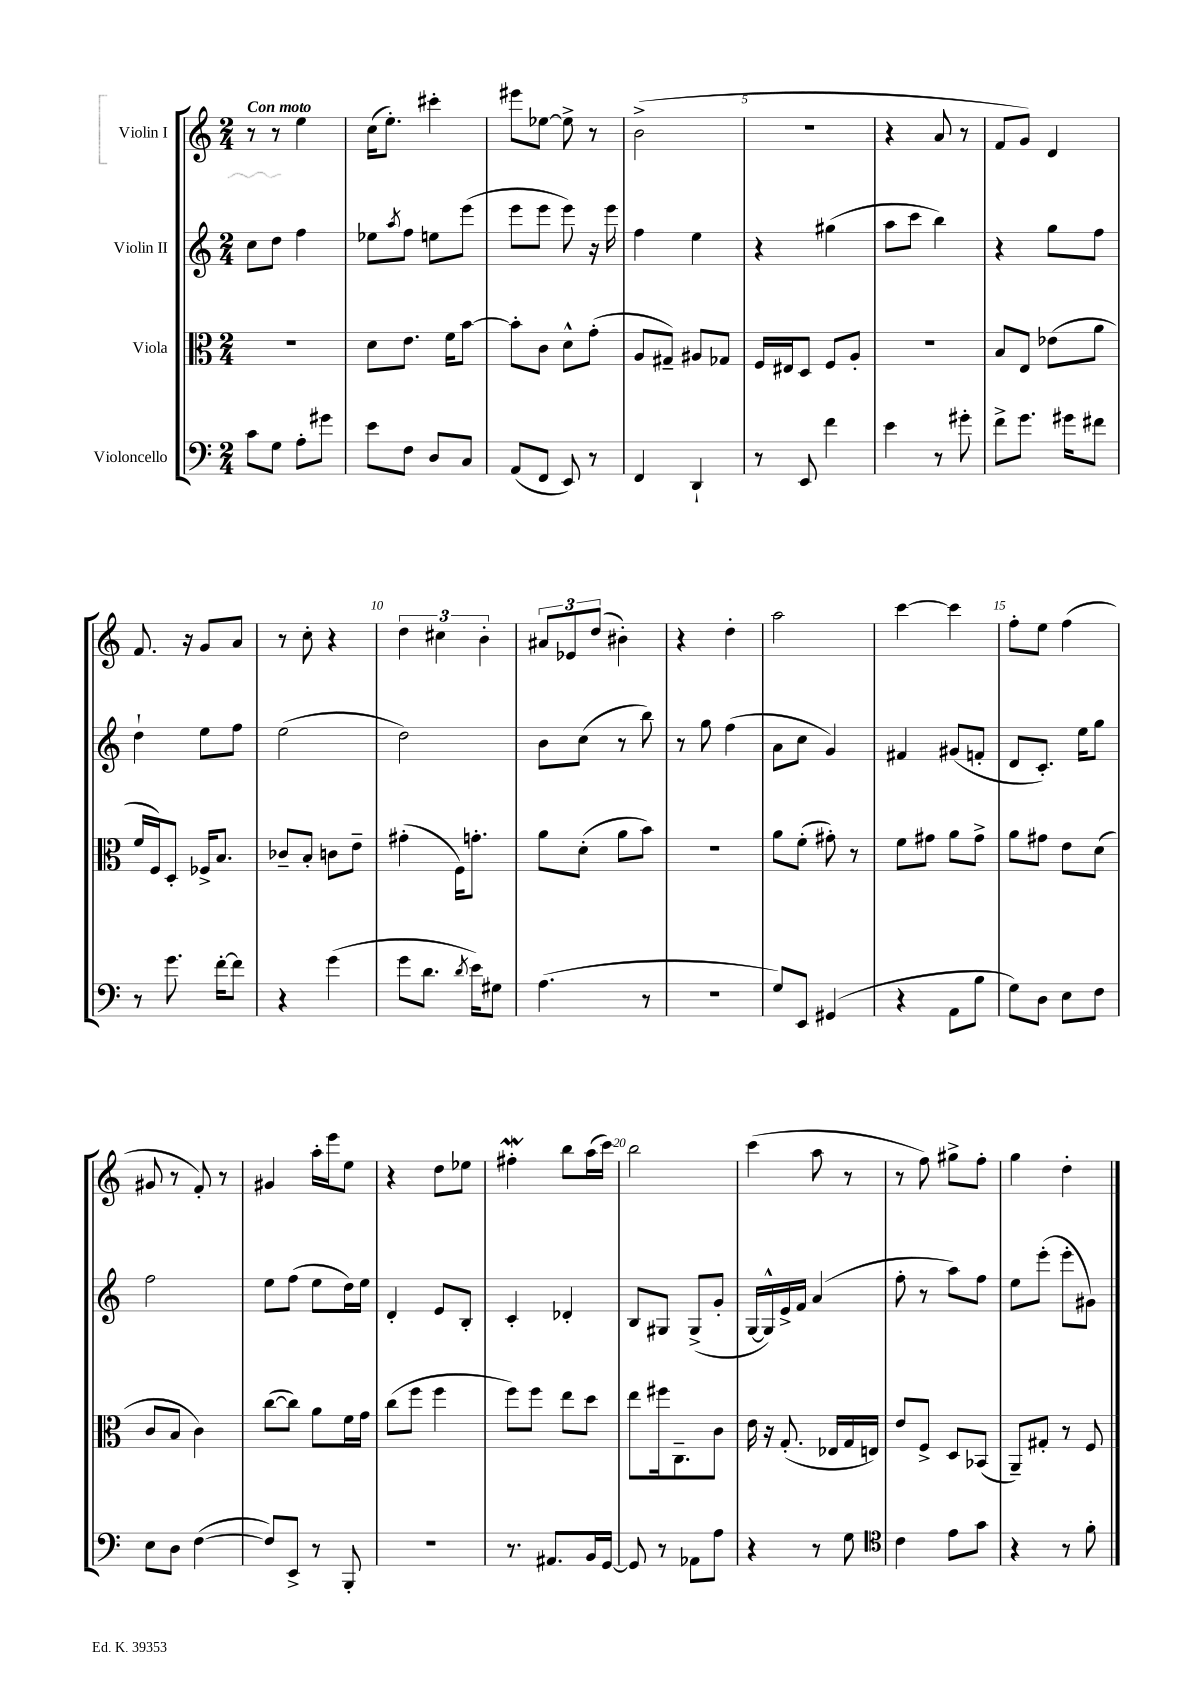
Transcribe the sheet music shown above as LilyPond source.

<<
\new StaffGroup <<
\new Staff = "s0" \with { instrumentName = "Violin I" } {
    \clef treble \key c \major \numericTimeSignature \time 2/4 \tempo "Con moto"
    r8 r8 e''4 |
    c''16( e''8.-.) cis'''4-. |
    eis'''8 ees''8~ ees''8-> r8 |
    b'2->( |
    R2 |
    r4 a'8 r8 |
    f'8 g'8) d'4 |
    f'8. r16 g'8 a'8 |
    r8 c''8-. r4 |
    \tuplet 3/2 { d''4 cis''4 b'4-. } |
    \tuplet 3/2 { ais'8 ees'8 d''8( } bis'4-.) |
    r4 d''4-. |
    a''2 |
    c'''4~ c'''4 |
    f''8-. e''8 f''4( |
    gis'8 r8 f'8-.) r8 |
    gis'4 a''16-. e'''16 e''8 |
    r4 d''8 ees''8 |
    fis''4-.\mordent b''8 a''16( c'''16) |
    b''2 |
    c'''4( a''8 r8 |
    r8 f''8) gis''8-> f''8-. |
    g''4 d''4-. \bar "|." |
}
\new Staff = "s1" \with { instrumentName = "Violin II" } {
    \clef treble \key c \major \numericTimeSignature \time 2/4
    c''8 d''8 f''4 |
    ees''8 \acciaccatura { a''8 } f''8 e''8 e'''8( |
    e'''8 e'''8 e'''8) r16 e'''16 |
    f''4 e''4 |
    r4 gis''4( |
    a''8 c'''8 b''4) |
    r4 g''8 f''8 |
    d''4-! e''8 f''8 |
    e''2( |
    d''2) |
    b'8 c''8( r8 b''8) |
    r8 g''8 f''4( |
    a'8 c''8 g'4) |
    fis'4 gis'8( f'8-. |
    d'8 c'8.-.) e''16 g''8 |
    f''2 |
    e''8 f''8( e''8 d''16) e''16 |
    d'4-. e'8 b8-. |
    c'4-. des'4-. |
    b8 gis8 gis8->( g'8-. |
    g16~ g16-^) e'16-> f'16 a'4( |
    f''8-. r8 a''8) f''8 |
    e''8 e'''8-.( e'''8-. gis'8) \bar "|." |
}
\new Staff = "s2" \with { instrumentName = "Viola" } {
    \clef alto \key c \major \numericTimeSignature \time 2/4
    R2 |
    d'8 e'8. f'16 b'8~ |
    b'8-. c'8 d'8-^ g'8-.( |
    a8 gis8--) ais8 ges8 |
    f16 eis16 d8 f8 a8-. |
    r2 |
    b8 e8 ees'8( a'8 |
    f'16 f16) d8-. fes16-> b8. |
    ces'8-- b8-. c'8 e'8-- |
    gis'4-.( f16) g'8.-. |
    a'8 d'8-.( a'8 b'8) |
    R2 |
    a'8 f'8-.( gis'8-.) r8 |
    f'8 gis'8 a'8 gis'8-> |
    a'8 gis'8 e'8 d'8( |
    c'8 b8 c'4) |
    c''8~( c''8) a'8 f'16 g'16 |
    c''8( f''8 f''4 |
    f''8) f''8 e''8 d''8 |
    e''8 fis''16 c8.-- c'8 |
    e'16 r16 g8.-.( ees16 g16 e16) |
    e'8 f8-> d8 bes,8( |
    a,8--) gis8-. r8 f8 \bar "|." |
}
\new Staff = "s3" \with { instrumentName = "Violoncello" } {
    \clef bass \key c \major \numericTimeSignature \time 2/4
    c'8 g8 a8-. gis'8 |
    e'8 f8 d8 c8 |
    a,8( f,8 e,8) r8 |
    f,4 d,4-! |
    r8 e,8 f'4 |
    e'4 r8 gis'8-. |
    f'8-> g'8. gis'16 fis'8 |
    r8 g'8. f'16~-. f'8 |
    r4 g'4( |
    g'8 d'8. \acciaccatura { d'8 } e'16) gis8 |
    a4.( r8 |
    R2 |
    g8) e,8 gis,4( |
    r4 a,8 b8 |
    g8) d8 e8 f8 |
    e8 d8 f4~( |
    f8) e,8-> r8 b,,8-. |
    R2 |
    r8. ais,8. b,16 g,16~ |
    g,8 r8 aes,8 a8 |
    r4 r8 g8 |
    \clef tenor c'4 e'8 g'8 |
    r4 r8 f'8-. \bar "|." |
}
>>
>>
\layout { \context { \Score \override BarNumber.break-visibility = ##(#f #t #t) barNumberVisibility = #(every-nth-bar-number-visible 5) } }
